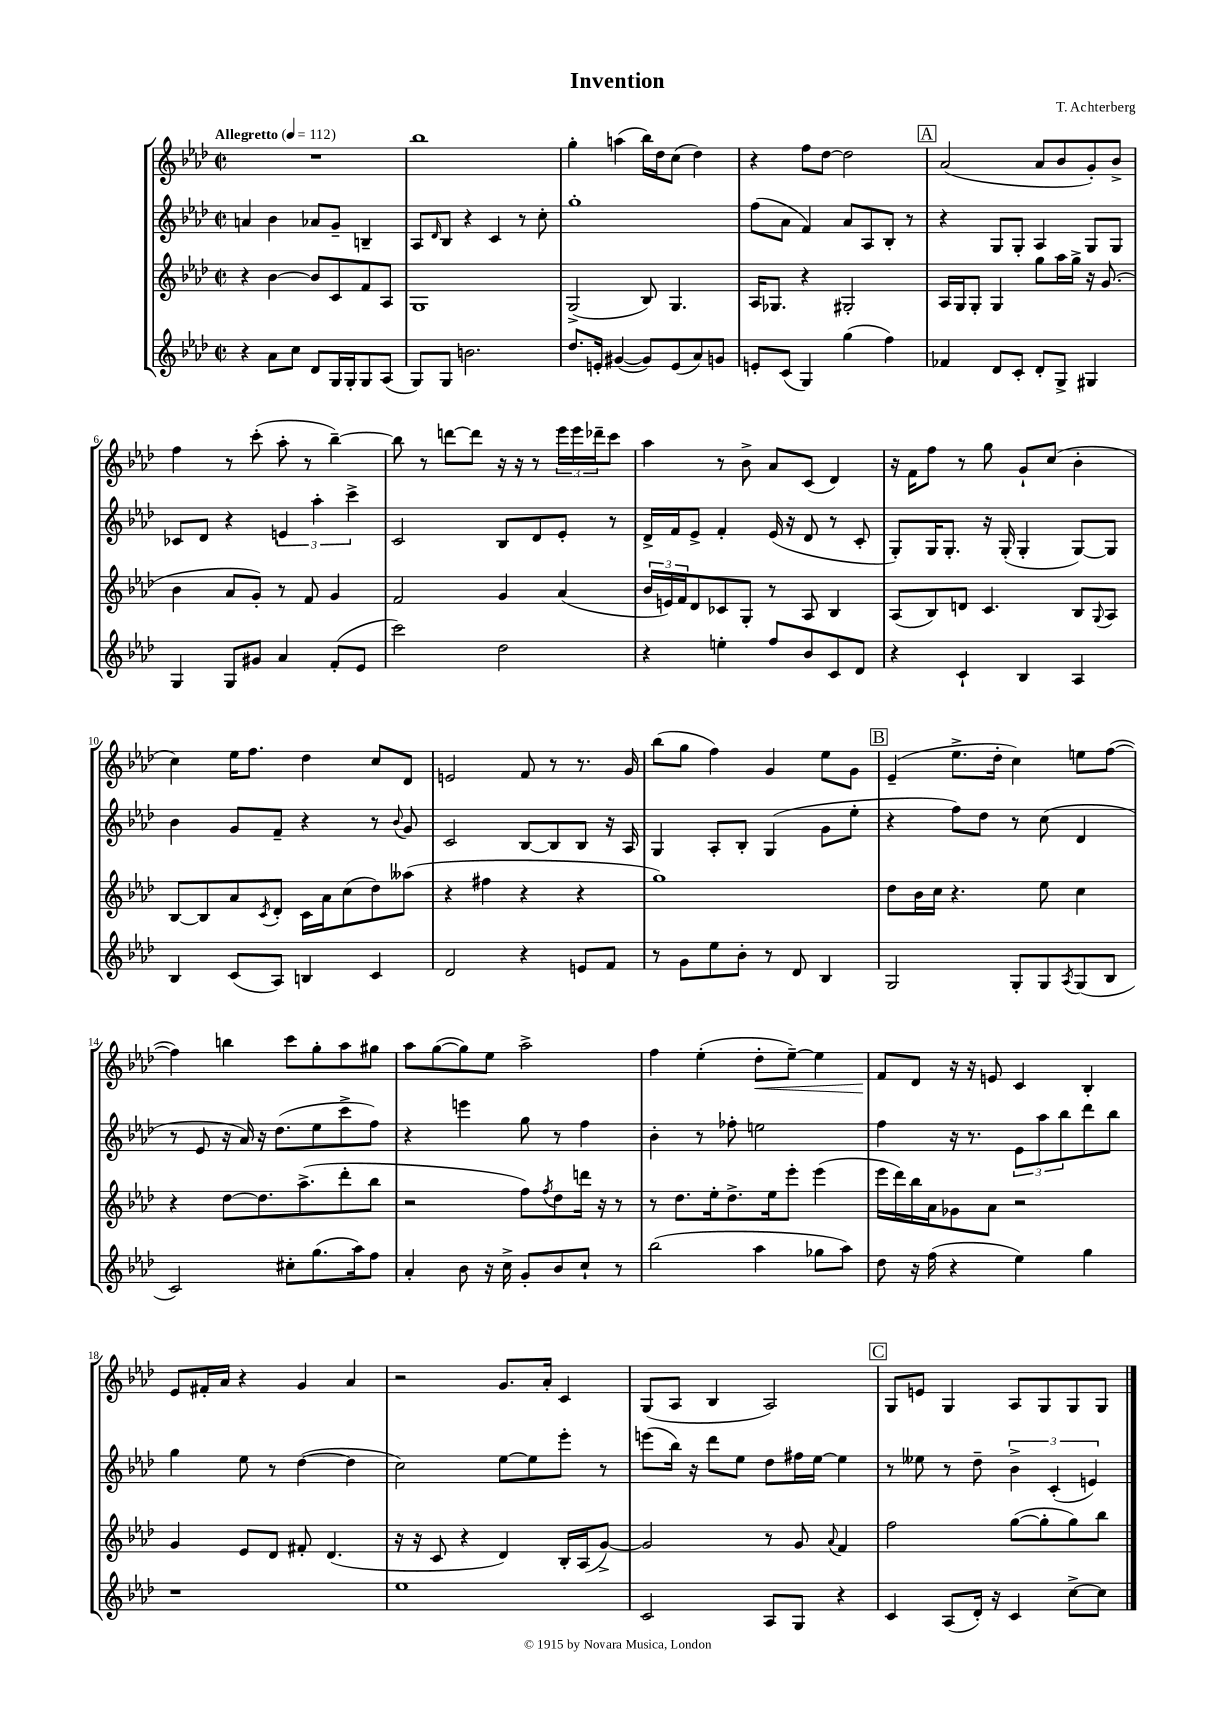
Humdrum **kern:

**kern	**kern	**kern	**kern	**dynam
*part4	*part3	*part2	*part1	*part1
*staff4	*staff3	*staff2	*staff1	*staff1
*clefG2	*clefG2	*clefG2	*clefG2	*
*k[b-e-a-d-]	*k[b-e-a-d-]	*k[b-e-a-d-]	*k[b-e-a-d-]	*
*M2/2	*M2/2	*M2/2	*M2/2	*
*met(c|)	*met(c|)	*met(c|)	*met(c|)	*
*MM112	*MM112	*MM112	*MM112	*
=1	=1	=1	=1	=1
!	!	!	!LO:TX:a:B:t=Allegretto	!
4r	4r	4an/	1r	.
8a-\L	[4b-\	4b-\	.	.
8cc\J	.	.	.	.
8d-/L	8b-/L]	8a-X/L	.	.
16G/L	8c/	8g~/J	.	.
16G'/J	.	.	.	.
8G/	8f/	4Bn~/	.	.
(8A-/J	8A-/J	.	.	.
=2	=2	=2	=2	=2
8G/L)	1G	8A-/L	1bb-	.
.	.	16qqd-/	.	.
8G/J	.	8B-/J	.	.
2.bn\	.	4r	.	.
.	.	4c/	.	.
.	.	8r	.	.
.	.	8cc'\	.	.
=3	=3	=3	=3	=3
8.dd-/L	(2G^/	1gg'	4gg'\	.
16en'/Jk	.	.	.	.
([4g#X/	.	.	(4aan\	.
8g#/L])	8B-/)	.	16bb-\LL)	.
.	.	.	16dd-\J	.
(8e/	4.G/	.	(8cc\J	.
8a-/)	.	.	4dd-\)	.
8gn/J	.	.	.	.
=4	=4	=4	=4	=4
8en'/L	16A-/KL	(8ff\L	4r	.
.	8.G-X/J	.	.	.
(8c/J	.	8a-\J	.	.
4G/)	4r	4f/)	8ff\L	.
.	.	.	[8dd-\J	.
(4gg\	2G#X'/	8a-/L	2dd-\]	.
.	.	8A-/	.	.
4ff\)	.	8B-'/J	.	.
.	.	8r	.	.
!!LO:REH:place=s1:t=A
=5	=5	=5	=5	=5
4f-X/	16A-/LL	4r	(2a-/	.
.	16G/J	.	.	.
.	8G'/J	.	.	.
8d-/L	4G/	8G/L	.	.
8c'/J	.	8G'/J	.	.
8d-'/L	8gg\L	4A-/	8a-/L	.
8G^/J	16aa-\L	.	8b-/	.
.	16gg^\JJ	.	.	.
4G#X/	16r	8G/L	8g'/)	.
.	(8.g/	.	.	.
.	.	8G/J	8b-^/J	.
!!LO:LB:g=z
=6	=6	=6	=6	=6
4G/	4b-\	8c-X/L	4ff\	.
.	.	8d-/J	.	.
8G/L	8a-/L	4r	8r	.
8g#X/J	8g'/J)	.	(8ccc'\	.
4a-/	8r	6en/	8aa-'\	.
.	8f/	.	8r	.
.	.	6aa-'\	.	.
(8f'/L	4g/	.	[4bb-~\)	.
.	.	6ccc^\	.	.
8e-/J	.	.	.	.
=7	=7	=7	=7	=7
2ccc\)	2f/	2c/	8bb-\]	.
.	.	.	8r	.
.	.	.	[8dddn\L	.
.	.	.	8ddd\J]	.
2dd-\	4g/	8B-/L	16r	.
.	.	.	16r	.
.	.	8d-/	8r	.
.	(4a-/	8e-'/J	24eee-\LL	.
.	.	.	24eee-\	.
.	.	.	24ddd-X~\J	.
.	.	8r	8ccc\J	.
=8	=8	=8	=8	=8
4r	24b-/LL	16d-^/LL	4aa-\	.
.	24en/)	.	.	.
.	.	16f/J	.	.
.	24f/J	.	.	.
.	8d-/	8e-^/J	.	.
4een'\	8c-X/	4f'/	8r	.
.	8G'/J	.	8b-^\	.
8ff/L	8r	(16e-/	8a-/L	.
.	.	16r	.	.
8b-/	8A-/	8d-/	(8c/J	.
8c/	4B-/	8r	4d-/)	.
8d-/J	.	8c'/	.	.
=9	=9	=9	=9	=9
4r	(8A-/L	8G'/L)	16r	.
.	.	.	16f\KL	.
.	8B-/)	16G/K	8ff\J	.
.	.	8.G'/J	.	.
4c`/	8dn/J	.	8r	.
.	4.c/	16r	8gg\	.
.	.	(16G'/	.	.
4B-/	.	4G'/	8g`/L	.
.	.	.	(8cc/J	.
4A-/	8B-/L	[8G/L)	4b-'\	.
.	8qqG/	.	.	.
.	8A-/J	8G/J]	.	.
!!LO:LB:g=z
=10	=10	=10	=10	=10
4B-/	[8B-/L	4b-\	4cc\)	.
.	8B-/]	.	.	.
(8c/L	8a-/	8g/L	16ee-\KL	.
.	.	.	8.ff\J	.
.	8qc/	.	.	.
8A-/J)	8d-'/J	8f~/J	.	.
4Bn/	16c\LL	4r	4dd-\	.
.	16a-\J	.	.	.
.	(8cc\	.	.	.
4c/	8dd-\)	8r	8cc/L	.
.	.	8qqb-/	.	.
.	(8aa--X\J	8g/	8d-/J	.
=11	=11	=11	=11	=11
2d-/	4r	2c/	2en/	.
.	4ff#X\	.	.	.
4r	4r	[8B-/L	8f/	.
.	.	8B-/]	8r	.
8en/L	4r	8B-/J	8.r	.
8f/J	.	16r	.	.
.	.	16A-/	16g/	.
=12	=12	=12	=12	=12
8r	1gg)	4G/	(8bb-\L	.
8g\L	.	.	8gg\J	.
8ee-\	.	8A-'/L	4ff\)	.
8b-'\J	.	8B-'/J	.	.
8r	.	(4G/	4g/	.
8d-/	.	.	.	.
4B-/	.	8g\L	8ee-\L	.
.	.	8ee-'\J	8g\J	.
!!LO:REH:place=s1:t=B
=13	=13	=13	=13	=13
2G/	8dd-\L	4r	(4e-~/	.
.	16b-\L	.	.	.
.	16cc\JJ	.	.	.
.	4.r	8ff\L)	8.ee-^\L	.
.	.	8dd-\J	.	.
.	.	.	16dd-'\Jk	.
8G'/L	.	8r	4cc\)	.
8G/	8ee-\	(8cc\	.	.
8qA-/	.	.	.	.
(8G/	4cc\	4d-/	8een\L	.
8B-/J	.	.	([8ff\J	.
!!LO:LB:g=z
=14	=14	=14	=14	=14
2c/)	4r	8r	4ff\])	.
.	.	8e-/	.	.
.	[8dd-\L	16r	4bbn\	.
.	.	16a-/)	.	.
.	8.dd-\]	16r	.	.
.	.	(8.dd-\L	.	.
8cc#X'\L	.	.	8ccc\L	.
.	(8.aa-^\	.	.	.
(8.gg\	.	8ee-\	8gg'\	.
.	8ddd-'\	8ccc^\	8aa-\	.
16aa-\k)	.	.	.	.
8ff\J	8bb-\J	8ff\J)	8gg#X\J	.
=15	=15	=15	=15	=15
4a-'/	2r	4r	8aa-\L	.
.	.	.	([8gg\	.
8b-\	.	4eeen\	8gg\])	.
16r	.	.	8ee-\J	.
16cc^\	.	.	.	.
8g'/L	8ff\L)	8gg\	2aa-^\	.
.	8qff/	.	.	.
8b-/	8dd-\	8r	.	.
8cc`/J	16dddn\Jk	4ff\	.	.
.	16r	.	.	.
8r	8r	.	.	.
=16	=16	=16	=16	=16
(2bb-\	8r	4b-'\	4ff\	.
.	8.dd-\L	.	.	.
.	.	8r	(4ee-'\	.
.	16ee-'\k	.	.	.
.	8.dd-^\	8ff-X'\	.	.
!	!	!	!	!LO:HP:b
4aa-\	.	2een\	8dd-'\L	<
.	16ee-\k	.	.	.
.	8eee-'\J	.	[8ee-~\J)	.
8gg-X\L	(4eee-\	.	4ee-\]	.
8aa-\J)	.	.	.	.
=17	=17	=17	=17	=17
8dd-\	16eee-\LL	4ff\	8f/L	.
.	16ddd-\)	.	.	.
16r	16bb-\	.	8d-/J	[
(16ff\	16a-\J	.	.	.
4r	8g-X\	16r	16r	.
.	.	8.r	16r	.
.	8a-\J	.	8en/	.
4ee-\)	2r	12e-\L	4c/	.
.	.	12aa-\	.	.
.	.	12bb-\	.	.
4gg\	.	8ddd-\	4B-'/	.
.	.	8bb-\J	.	.
!!LO:LB:g=z
=18	=18	=18	=18	=18
1r	4g/	4gg\	8e-/L	.
.	.	.	16f#X'/L	.
.	.	.	16a-/JJ	.
.	8e-/L	8ee-\	4r	.
.	8d-/J	8r	.	.
.	8f#X'/	([4dd-\	4g/	.
.	(4.d-/	.	.	.
.	.	4dd-\]	4a-/	.
=19	=19	=19	=19	=19
1ee-	16r	2cc\)	2r	.
.	16r	.	.	.
.	8c/	.	.	.
.	4r	.	.	.
.	4d-/)	[8ee-\L	8.g/L	.
.	.	8ee-\]	.	.
.	.	.	16a-'/Jk	.
.	16B-'/LL	8eee-'\J	4c/	.
.	(16A-/J	.	.	.
.	[8g^/J)	8r	.	.
=20	=20	=20	=20	=20
2c/	2g/]	(8eeen\L	(8G/L	.
.	.	16bb-\Jk)	8A-/J	.
.	.	16r	.	.
.	.	8ddd-\L	4B-/	.
.	.	8ee-\J	.	.
8A-/L	8r	8dd-\L	2A-/)	.
8G/J	8g/	16ff#X\L	.	.
.	.	[16ee-\JJ	.	.
.	8qqa-/	.	.	.
4r	4f/	4ee-\]	.	.
!!LO:REH:place=s1:t=C
=21	=21	=21	=21	=21
4c/	2ff\	8r	8G/L	.
.	.	8ee--X\	8en/J	.
(8A-/L	.	8r	4G/	.
16d-'/Jk)	.	8dd-~\	.	.
16r	.	.	.	.
4c/	([8gg\L	6b-^\	8A-/L	.
.	8gg'\]	.	8G/	.
.	.	(6c'/	.	.
[8cc^\L	8gg\)	.	8G/	.
.	.	6en/)	.	.
8cc\J]	8bb-\J	.	8G/J	.
==	==	==	==	==
*-	*-	*-	*-	*-
